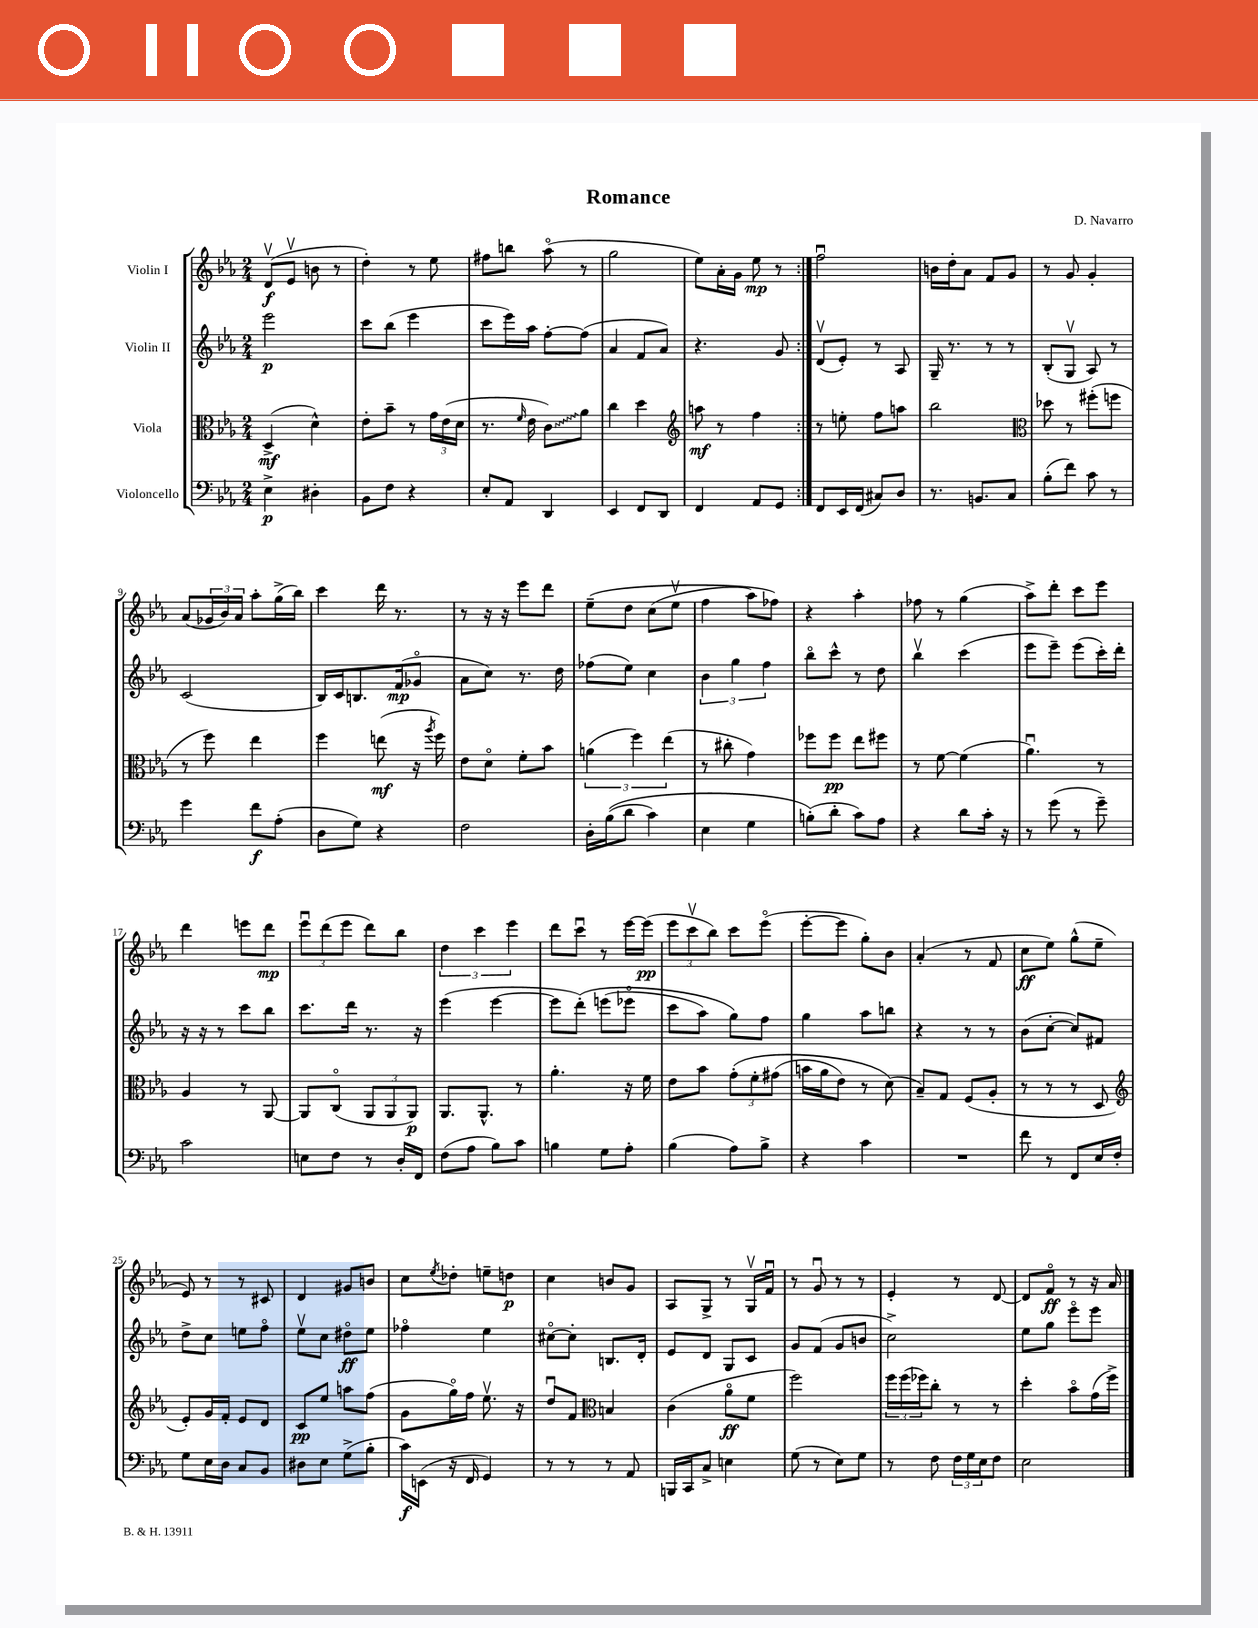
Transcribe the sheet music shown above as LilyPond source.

\header { title = "Romance" composer = "D. Navarro" }
<<
\new StaffGroup <<
\new Staff = "s0" \with { instrumentName = "Violin I" } {
    \clef treble \key ees \major \numericTimeSignature \time 2/4
    \repeat volta 2 { d'8\upbow\f( ees'8\upbow b'8 r8 |
    d''4-.) r8 ees''8 |
    fis''8 b''8 aes''8\flageolet( r8 |
    g''2 |
    ees''8) aes'16-. g'16 ees''8\mp r8 | }
    f''2\downbow |
    b'16 d''16-. aes'8 f'8 g'8 |
    r8 g'8 g'4-. |
    aes'8( \tuplet 3/2 { ges'16 bes'16) aes'16 } aes''8-. g''16->( bes''16) |
    c'''4 d'''16 r8. |
    r8 r16 r16 ees'''8 d'''8 |
    ees''8--\( d''8 c''8( ees''8\upbow |
    f''4 aes''8) fes''8\) |
    r4 aes''4-. |
    fes''8 r8 g''4( |
    aes''8->) d'''8-. c'''8 ees'''8 |
    d'''4 e'''8 d'''8\mp |
    \tuplet 3/2 { ees'''8\downbow d'''8( ees'''8 } d'''8) bes''8 |
    \tuplet 3/2 { d''4 c'''4 ees'''4 } |
    d'''8 c'''8\downbow r8 ees'''16~ ees'''16\pp( |
    \tuplet 3/2 { ees'''8 c'''8\upbow bes''8) } c'''8 ees'''8\flageolet( |
    ees'''8~-. ees'''8 g''8-.) bes'8 |
    aes'4-.( r8 f'8 |
    c''8\ff ees''8) g''8-^( ees''8-- |
    ees'8) r8 r8 cis'8 |
    d'4 gis'8 b'8 |
    c''8 \acciaccatura { ees''8 } des''8-. e''8-- d''8\p |
    c''4 b'8 g'8 |
    aes8 g8-> r8 g16\upbow f'16\downbow |
    r8 g'8\downbow r8 r8 |
    ees'4-. r8 d'8~ |
    d'8 f'8\flageolet\ff r8 r16 aes'16 \bar "|." |
}
\new Staff = "s1" \with { instrumentName = "Violin II" } {
    \clef treble \key ees \major \numericTimeSignature \time 2/4
    \repeat volta 2 { ees'''2\p |
    c'''8 bes''8( ees'''4 |
    c'''8 ees'''16) aes''16 f''8~-. f''8( |
    aes'4 f'8 aes'8) |
    r4. g'8 | }
    d'8\upbow( ees'8-.) r8 aes8 |
    g16-- r8. r8 r8 |
    bes8-.( g8\upbow aes8) r8 |
    c'2( |
    bes16) c'16 b8. f'16\mp( ges'8\flageolet |
    aes'8 c''8) r8. d''16 |
    fes''8( ees''8) c''4 |
    \tuplet 3/2 { bes'4 g''4 f''4 } |
    bes''8\flageolet c'''8-^ r8 d''8 |
    bes''4\upbow c'''4( |
    ees'''8 ees'''8--) ees'''8( c'''16-.) d'''16-. |
    r16 r16 r8 c'''8 bes''8 |
    c'''8. d'''16 r8. r16 |
    ees'''4( ees'''4~ |
    ees'''8 d'''8-.)\( e'''8( ees'''8\flageolet |
    c'''8 aes''8) g''8\) f''8 |
    g''4 aes''8 b''8 |
    r4 r8 r8 |
    bes'8( c''8~-. c''8) fis'8 |
    d''8-> c''8 e''8 f''8\flageolet |
    ees''8\upbow c''8 dis''8\flageolet\ff ees''8 |
    fes''4\flageolet ees''4 |
    cis''8~\flageolet cis''8-. b8. d'16-. |
    ees'8 d'8 g8 c'8 |
    g'8 f'8( g'8 b'8 |
    c''2->) |
    ees''8 g''8 ees'''8\flageolet ees'''8 \bar "|." |
}
\new Staff = "s2" \with { instrumentName = "Viola" } {
    \clef alto \key ees \major \numericTimeSignature \time 2/4
    \repeat volta 2 { d4->\mf( d'4-^) |
    ees'8-. bes'8-- r8 \tuplet 3/2 { g'16 ees'16( d'16 } |
    r8. \grace { f'16 } ees'16 \once \override Glissando.style = #'zigzag c'8\glissando) aes'8 |
    c''4 d''4 |
    \clef treble a''8\mf r8 f''4 | }
    r8 e''8-. f''8 a''8 |
    bes''2 |
    \clef alto des''8 r8 fis''8-.( f''8 |
    r8 f''8) ees''4 |
    f''4 e''8\mf( r16 \acciaccatura { aes''8 } f''16) |
    ees'8 d'8\flageolet f'8-. bes'8 |
    \tuplet 3/2 { a'4( f''4) ees''4( } |
    r8 cis''8-. g'4) |
    fes''8 fes''8\pp ees''8 fis''8 |
    r8 f'8~ f'4( |
    aes'4.\downbow) r8 |
    aes4 r8 aes,8~ |
    aes,8 c8\flageolet( \tuplet 3/2 { aes,8 aes,8 aes,8\p) } |
    aes,8. aes,8.-^ r8 |
    aes'4.-. r16 f'16 |
    ees'8 bes'8 \tuplet 3/2 { g'8-.\( f'8-. gis'8( } |
    b'16 aes'16 ees'8) r8 d'8(\) |
    bes8--) g8 f8( aes8-. |
    r8 r8 r8 d8 |
    \clef treble ees'8-.) g'16 f'16-. ees'8 d'8 |
    c'8\pp ees''8 a''8 f''8( |
    g'8 g''16\flageolet) f''16 ees''8.\upbow r16 |
    d''8\downbow f'8 \clef alto b4 |
    c'4( aes'8\flageolet\ff f'8 |
    f''2) |
    \tuplet 3/2 { f''16 f''16( fes''16) } c''8-. r8 r8 |
    d''4-. bes'8\flageolet g'16( f''16->) \bar "|." |
}
\new Staff = "s3" \with { instrumentName = "Violoncello" } {
    \clef bass \key ees \major \numericTimeSignature \time 2/4
    \repeat volta 2 { ees4->\p dis4-. |
    bes,8 f8 r4 |
    ees8-. aes,8 d,4 |
    ees,4 f,8 d,8 |
    f,4 aes,8 g,8 | }
    f,8 ees,16 f,16( cis8) d8 |
    r8. b,8. c8 |
    bes8-.( f'8) c'8 r8 |
    g'4 f'8\f aes8-.( |
    d8 g8) r4 |
    f2 |
    d16-. bes16(\( d'8 c'4) |
    ees4 g4 |
    b8-.(\) d'8-. c'8) aes8 |
    r4 d'8 c'16-. r16 |
    r8 g'8( r8 g'8--) |
    c'2 |
    e8 f8 r8 d16-. f,16 |
    f8( aes8 bes8) c'8 |
    b4 g8 aes8-. |
    bes4( aes8) bes8-> |
    r4 c'4 |
    R2 |
    f'8 r8 f,8 ees16 f16-. |
    g8 ees16 d16 c8 bes,8 |
    dis8 ees8 g8->( bes8-. |
    c'16\f) e,16( r16 f,16 g,4) |
    r8 r8 r8 aes,8 |
    b,,16 c,16 c8-> e4 |
    g8( r8 ees8) g8 |
    r8 f8 \tuplet 3/2 { f16 g16 ees16 } f8 |
    ees2 \bar "|." |
}
>>
>>
